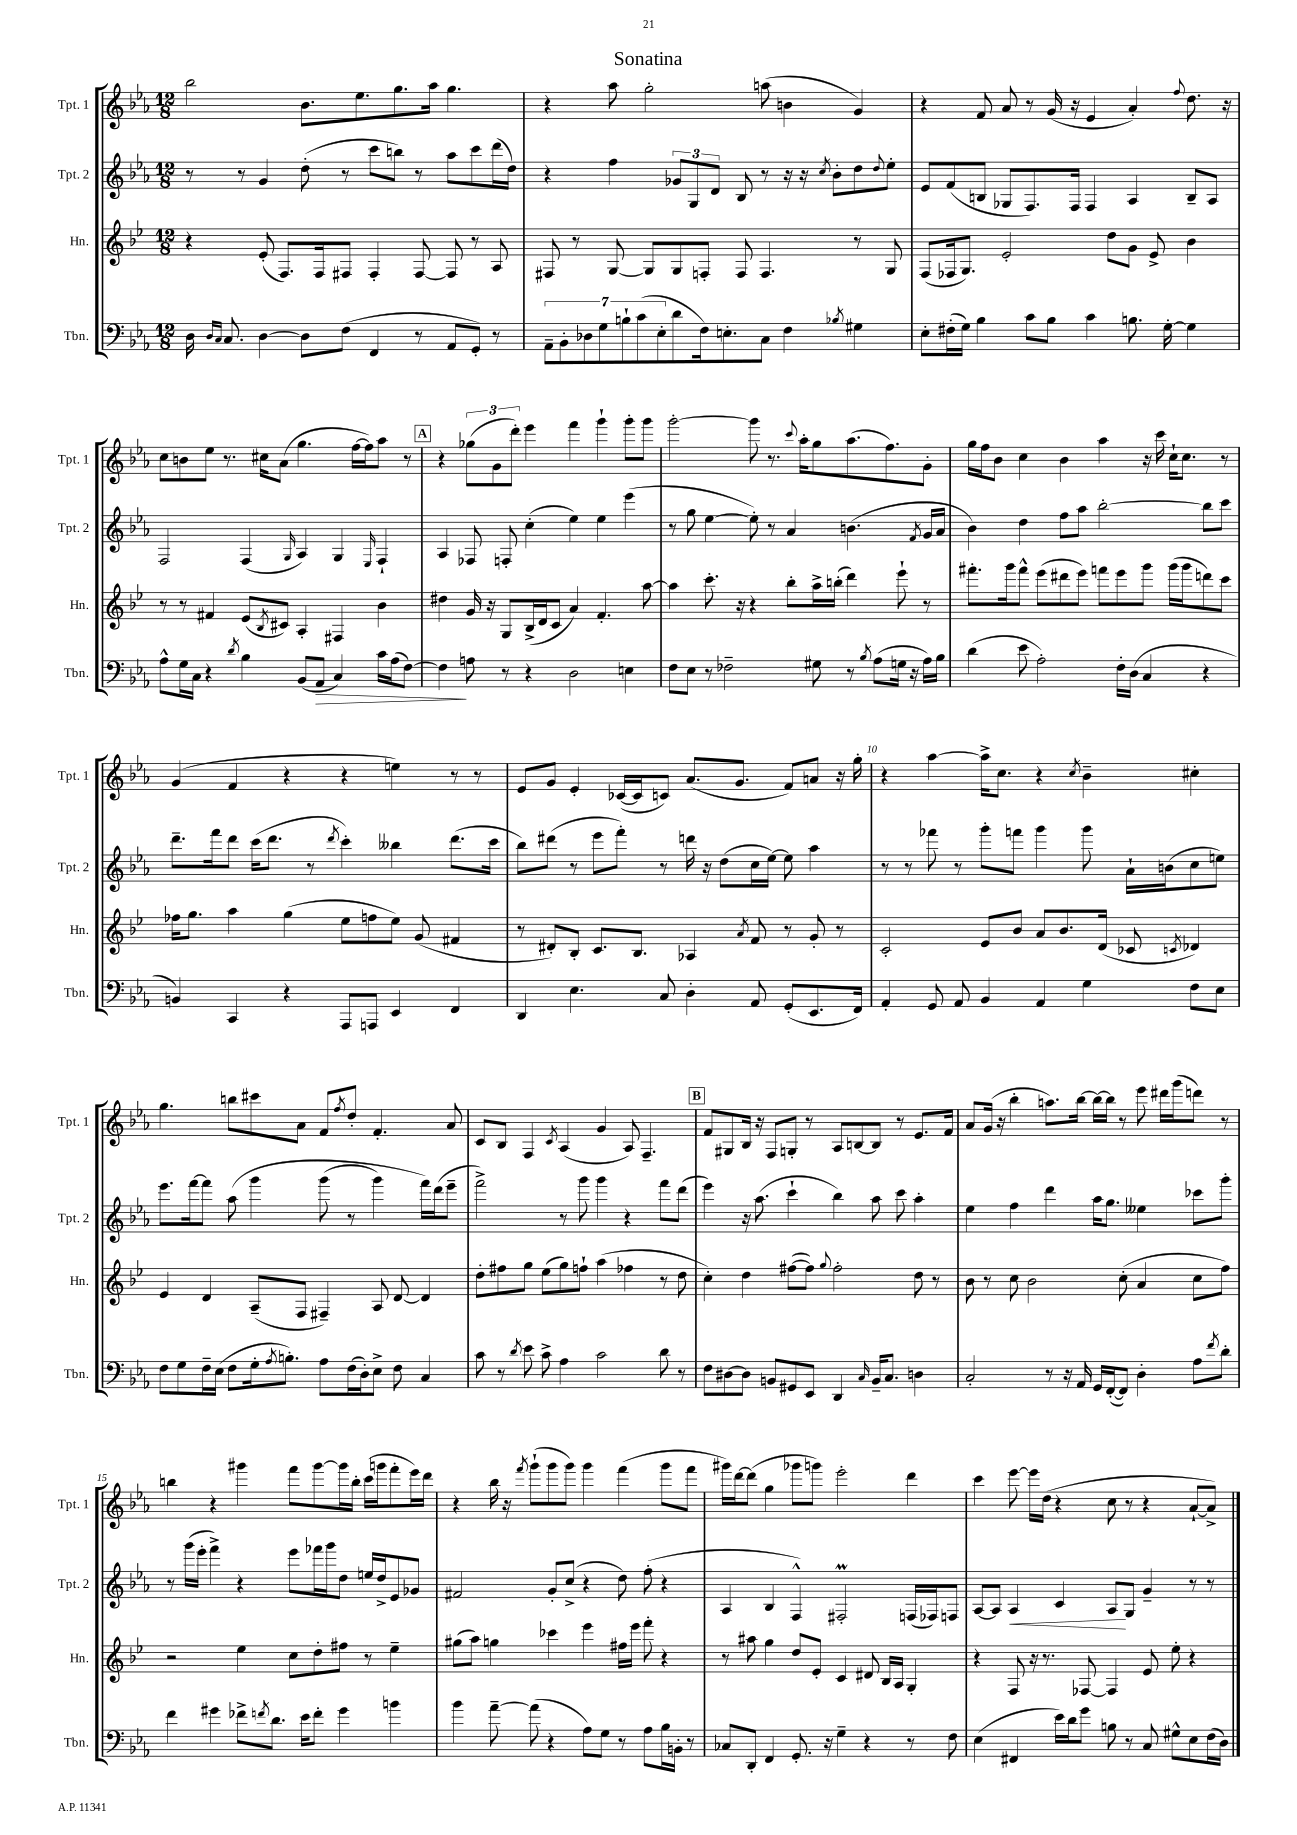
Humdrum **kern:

**kern	**kern	**kern	**kern
*staff4	*staff3	*staff2	*staff1
*clefF4	*clefG2	*clefG2	*clefG2
*k[b-e-a-]	*k[b-e-]	*k[b-e-a-]	*k[b-e-a-]
*M12/8	*M12/8	*M12/8	*M12/8
16D	4r	8r	2bb-
16qqD	.	.	.
16qqC	.	.	.
8.C	.	.	.
.	.	8r	.
[4D	(8e-'	4g	.
.	8.F)	.	.
8D]	.	(8dd'	8.b-
.	16F	.	.
(8F	8F#	8r	.
.	.	.	8.ee-
4FF	4F#'	8ccc	.
.	.	8bb)	8.gg
8r	[8F#	8r	.
.	.	.	16aa-
8AA-	8F#]	8aa-	4.gg
8GG')	8r	8ccc	.
8r	8A	(16ddd	.
.	.	16dd)	.
=	=	=	=
14AA-~	8F#	4r	4r
14BB-'	.	.	.
.	8r	.	.
14D-	.	.	.
14G	.	.	.
.	[8G	4ff	8aa-
14B`	.	.	.
(14c	.	.	.
.	8G]	.	2gg'
14E-'	.	.	.
8d	8G	12g-	.
.	.	12G	.
16F)	8F'	.	.
.	.	12d	.
8.E'	.	.	.
.	8F	8B-	.
8C	4.F	8r	(8aa
4F	.	16r	4b
.	.	16r	.
.	.	8qcc	.
.	.	8b-'	.
8qB-	.	.	.
4G#	8r	8dd	4g)
.	.	8qqdd	.
.	8G	8ee-'	.
=	=	=	=
8E-'	(8F	8e-	4r
(16F#'	16F-	(8f	.
16G)	8.G)	.	.
4B-	.	8B	8f
.	2e-'	8G-	8a-
8c	.	8.F)	8r
8B-	.	.	(16g
.	.	16F	16r
4c	.	4F	4e-
.	8dd	.	.
8.B	8g	4A-	4a-')
.	8e-^	.	.
[16G'	.	.	.
.	.	.	8qqff
4G]	4b-	8B~	8.dd
.	.	8A-	.
.	.	.	16r
=	=	=	=
8A-^^	8r	2F	8cc
16G	8r	.	8b
16C	.	.	.
4r	4f#	.	8ee-
.	.	.	8.r
8qd	.	.	.
4B-	(8e-	(4F	.
.	.	.	16cc#
.	8qB-	.	.
.	8c#)	.	(8a-
.	.	16qqG	.
(8BB-	4A'	4A-)	4.gg
8AA-	.	.	.
4C)	4F#	4G	.
.	.	.	[16ff
.	.	.	16ff])
.	.	16qqE-	.
16c	4b-	4F`	8aa-
(16A-	.	.	.
[8F)	.	.	8r
=	=	=	=
4F]	4dd#	4A-	4r
8A	16g	8F-	(12gg-
.	16r	.	.
.	.	.	12g
8r	8G	8F'	.
.	.	.	12ddd')
4r	(16B-^	(4cc'	4eee-
.	16d	.	.
.	8c	.	.
2D	4a)	4ee-)	4fff
.	4.f'	4ee-	4ggg`
4E	.	(4eee-	8ggg'
.	[8aa	.	8ggg
=	=	=	=
8F	4aa]	8r	[2ggg'
8E-	.	8gg	.
8r	8.ccc'	[4ee-	.
2F-~	.	.	.
.	16r	.	.
.	4r	8ee-'])	8ggg]
.	.	8r	8.r
.	8bb-'	4a-	.
.	.	.	8qqccc
.	.	.	16aa-'
8G#	16aa^	.	8gg
.	(16bb'	.	.
8r	4ddd)	(4.b	(8.aa-
8qB-	.	.	.
(8A-	.	.	.
.	.	.	8.ff)
16G	8eee-`	.	.
16r	.	.	.
.	.	8qf	.
16A-)	8r	16g	8g'
16B-	.	16a-	.
=	=	=	=
(4d	8.fff#'	4b-)	16gg
.	.	.	16ff
.	.	.	8b-
.	16ggg	.	.
8e-	8fff#^^	4dd	4cc
2A-')	(8eee-	.	.
.	8ddd#	8ff	4b-
.	8eee-)	8aa-	.
.	8fff	[2bb-'	4aa-
16F'	8eee-	.	.
(16D	.	.	.
4C	8ggg	.	16r
.	.	.	16ccc
.	(16ggg	.	16cc`
.	16ggg	.	8.cc
4r	8ddd)	8bb-]	.
.	8ccc	8ccc	8r
=	=	=	=
4BB)	16ff-	8.ddd~	(4g
.	8.gg	.	.
.	.	16fff	.
4CC	4aa	8ddd	4f
.	.	(16ccc	.
.	.	8.ddd	.
4r	(4gg	.	4r
.	.	8r	.
.	.	8qddd	.
8AAA-	8ee-	4ccc')	4r
8AAA	8ff	.	.
4EE-	8ee-)	4bb--	4ee)
.	(8g	.	.
4FF	4f#	(8.ddd	8r
.	.	.	8r
.	.	16ccc	.
=	=	=	=
4DD	8r	8bb-)	8e-
.	8d#')	(8ddd#	8g
4.E-	8B-'	8r	4e-'
.	8.c	8eee-	.
.	.	8fff')	([16c-
.	8.B-	.	16c-]
8C	.	8r	8c)
4D'	4A-	16ddd	(8.a-
.	.	16r	.
.	.	(8dd	.
.	.	.	8.g
.	8qa	.	.
8AA-	8f	16cc	.
.	.	[16ee-)	.
(8GG'	8r	8ee-]	8f)
8.EE-	8g'	4aa-	8a
.	8r	.	16r
16FF)	.	.	16gg'
=	=	=	=
4AA-'	2c'	8r	4r
.	.	8r	.
8GG	.	8fff-	[4aa-
8AA-	.	8r	.
4BB-	8e-	8ggg'	16aa-^]
.	.	.	8.cc
.	8b-	8fff	.
4AA-	8a	4ggg	4r
.	8.b-	.	.
.	.	.	8qcc
4G	.	8ggg	4b-~
.	(16d	.	.
.	8c-	16a-`	.
.	.	(16b	.
.	8qc	.	.
8F	4d-)	8cc	4cc#'
8E-	.	8ee)	.
=	=	=	=
8F	4e-	8.eee-	4.gg
8G	.	.	.
.	.	[16fff	.
16F~	4d	8fff]	.
(16E-	.	.	.
8F	.	&(8aa-	8bb
16G'	(8A~	4ggg	8ccc#
8qA-	.	.	.
8.B')	.	.	.
.	8F	.	8a-
8A-	4F#~)	(8ggg	8f
.	.	.	8qff
(16F	.	8r	8dd'
16D')	.	.	.
8E-^	8A	4ggg)	4.f'
8F	[8d	.	.
4C	4d]	16fff&)	.
.	.	(16ddd	.
.	.	8eee-~	8a-
=	=	=	=
8c	8dd'	2fff^)	8c
8r	8ff#	.	8B-
8qd	.	.	.
8e-	8gg	.	4F
8c^	(8ee-	.	.
.	.	.	8qc
4A-	8gg)	8r	(4A-
.	8ff`	8ggg	.
2c	(4aa	4ggg	4g
.	4ff-	4r	8A-)
.	.	.	4.F~
8d	8r	8fff	.
8r	8dd	(8ddd	.
=	=	=	=
8F	4cc')	4eee-)	8f
[8D#	.	.	8G#
8D#]	4dd	16r	16B-
.	.	(8.aa-	16r
8BB	.	.	8F
8GG#	([8ff#	4ccc`	8G'
8EE-	8ff#])	.	8r
.	8qqgg	.	.
4DD	2ff#'	4bb-)	8A-
.	.	.	[8B
16qqC	.	.	.
16BB~	.	8aa-	8B]
8.C	.	.	.
.	.	8ccc	8r
4D	8dd	4aa-'	8.e-
.	8r	.	.
.	.	.	16f
=	=	=	=
2C'	8b-	4ee-	8a-
.	8r	.	(16g
.	.	.	16r
.	8cc	4ff	4bb-'
.	2b-	.	.
8r	.	4ddd	8.aa)
16r	.	.	.
16AA-	.	.	[16bb-
16GG	.	16aa-	16bb-_
([16FF'	.	8.gg	16bb-]
8FF])	(8cc'	.	8r
4D'	4a	4ee--	8eee-
.	.	.	16ddd#
.	.	.	(16ggg
8A-	8cc	8ccc-	8ddd)
8qf	.	.	.
8d'	8ff)	8ggg'	8r
=	=	=	=
4f	2r	8r	4bb
.	.	(16ggg	.
.	.	16eee-'	.
4g#	.	4fff^)	4r
8f-^	4ee-	4r	4ggg#
8qf	.	.	.
8.d	.	.	.
.	8cc	8eee-	8fff
16e-	.	.	.
8f'	8dd'	16fff-	[8ggg#
.	.	16ggg	.
4g#	8ff#	8dd	16ggg#]
.	.	.	16bb'
.	8r	16ee	(16ccc
.	.	16dd^	16ggg
4b	4ee-~	8e-	8fff'
.	.	8g-	16eee-)
.	.	.	16ddd
=	=	=	=
4b-	(8gg#	2f#	4r
.	8aa)	.	.
[8a-~	4gg	.	16bb-
.	.	.	16r
.	.	.	8qfff
(8a-]	.	.	(8ggg`
4r	4ccc-	8g'	8ggg
.	.	(8cc^	8ggg)
8A-)	4eee-	4r	4ggg
8G	.	.	.
8r	16ff#	8dd)	(4fff
.	16eee-	.	.
8A-	8fff'	(8ff'	.
16B-	4r	4r	8ggg
16BB'	.	.	.
8r	.	.	8fff
=	=	=	=
8C-	8r	4A-	16ggg#)
.	.	.	[16ddd
8DD'	8aa#	.	(8ddd]
4FF	4gg	4B-	4gg
8.GG'	8dd	4F^^)	8ggg-
.	8e-'	.	8ggg)
16r	.	.	.
4G~	4c	2F#'	2eee-'
4r	8d#	.	.
.	16B-	.	.
.	16A	.	.
8r	4G'	(16F	4ddd
.	.	16F-)	.
8F	.	8F	.
=	=	=	=
(4E-	4r	[8A-	4ccc
.	.	8A-]	.
4FF#	8F	4A-	[8eee-
.	16r	.	16eee-]
.	8.r	.	(16dd
16e-)	.	4c	4r
16d	.	.	.
8g	[8F-	.	.
8B	4F-]	8A-	8cc
8r	.	8G	8r
8C	8e-	4g~	4r
8G#^^	8ee-'	.	.
8E-	4r	8r	[8a-`
(16F	.	8r	8a-^])
16D)	.	.	.
==	==	==	==
*-	*-	*-	*-
